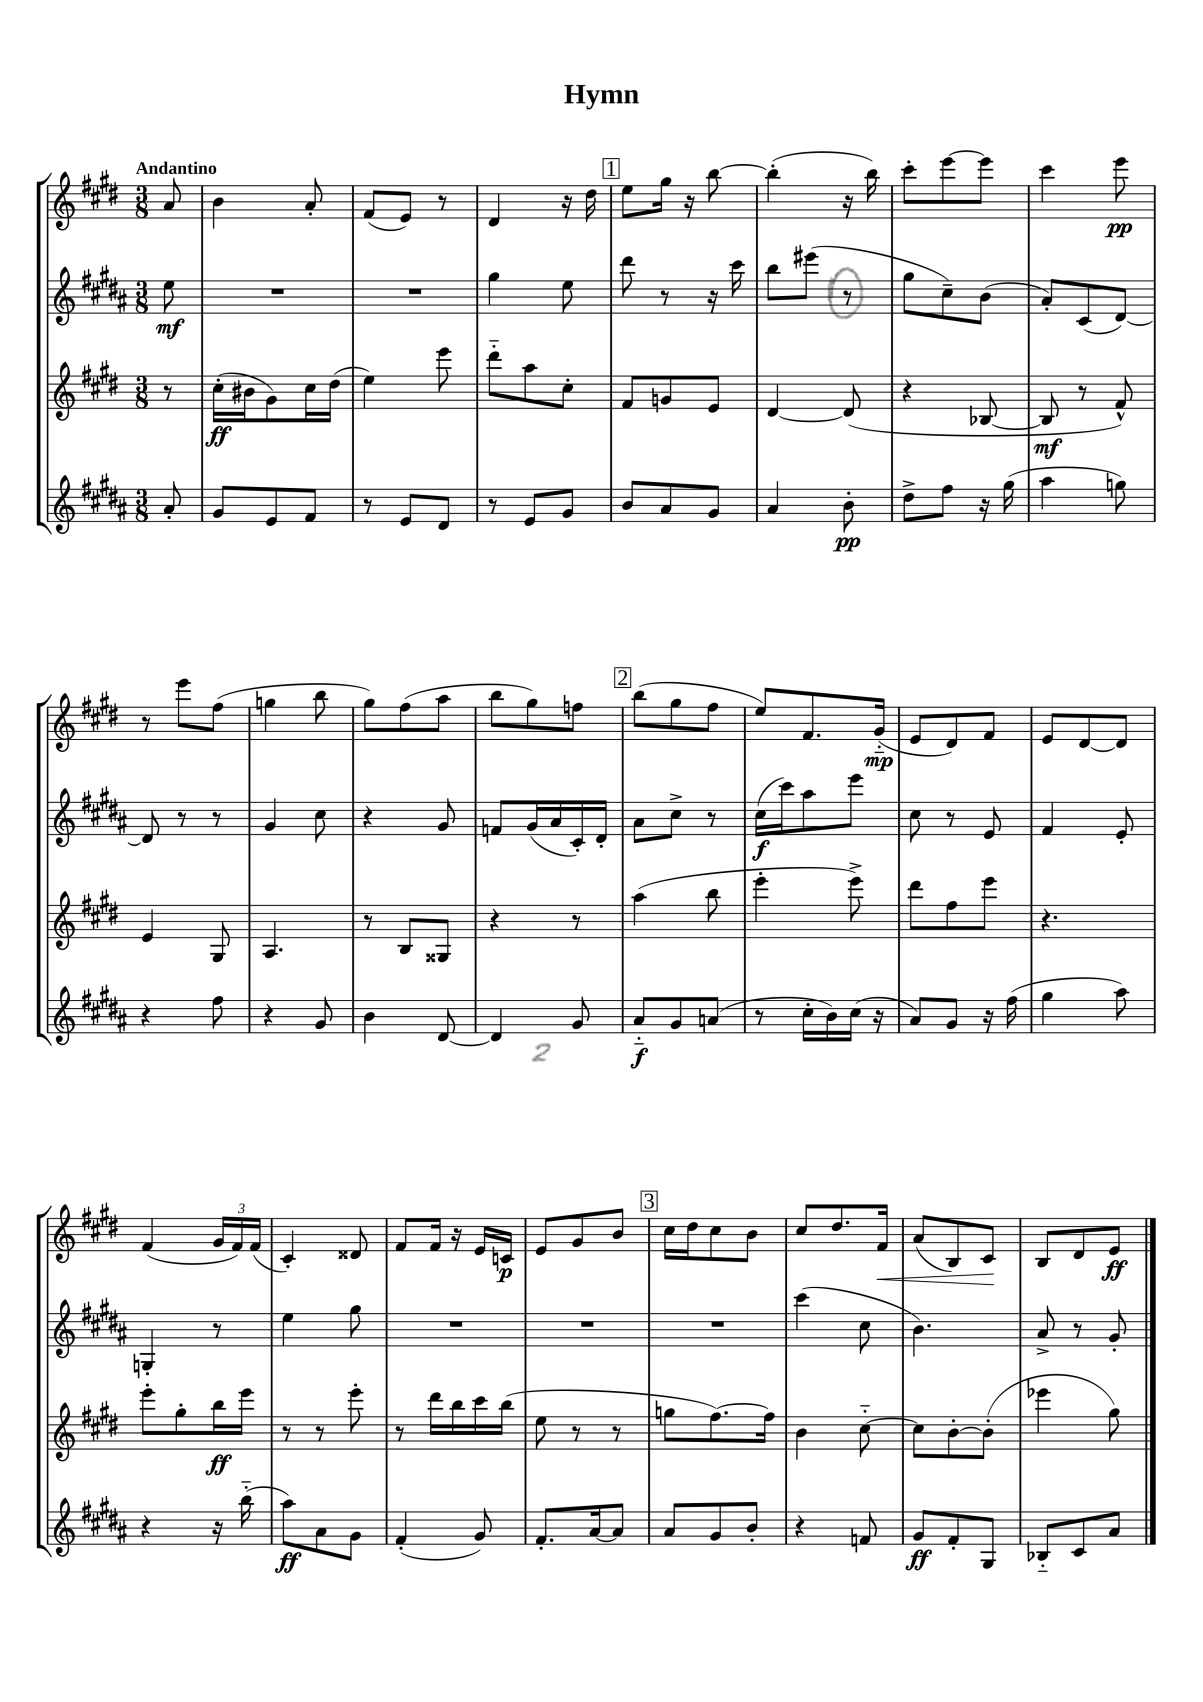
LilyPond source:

\header { title = "Hymn" }
<<
\new StaffGroup <<
\new Staff = "s0" {
    \clef treble \key e \major \numericTimeSignature \time 3/8 \partial 8 \tempo "Andantino"
    a'8 |
    b'4 a'8-. |
    fis'8( e'8) r8 |
    dis'4 r16 dis''16 |
    \mark \markup { \box "1" } e''8 gis''16 r16 b''8~ |
    b''4-.( r16 b''16) |
    cis'''8-. e'''8~ e'''8 |
    cis'''4 e'''8\pp |
    r8 e'''8 fis''8( |
    g''4 b''8 |
    gis''8) fis''8( a''8 |
    b''8 gis''8) f''8 |
    \mark \markup { \box "2" } b''8( gis''8 fis''8 |
    e''8) fis'8. gis'16-_\mp( |
    e'8 dis'8) fis'8 |
    e'8 dis'8~ dis'8 |
    fis'4( \tuplet 3/2 { gis'16 fis'16) fis'16( } |
    cis'4-.) disis'8 |
    fis'8 fis'16 r16 e'16 c'16\p |
    e'8 gis'8 b'8 |
    \mark \markup { \box "3" } cis''16 dis''16 cis''8 b'8 |
    cis''8 dis''8. fis'16\< |
    a'8( b8) cis'8\! |
    b8 dis'8 e'8\ff \bar "|." |
}
\new Staff = "s1" {
    \clef treble \key b \major \numericTimeSignature \time 3/8 \partial 8
    e''8\mf |
    R4. |
    R4. |
    gis''4 e''8 |
    \mark \markup { \box "1" } dis'''8 r8 r16 cis'''16 |
    b''8 eis'''8( r8 |
    gis''8 cis''8--) b'8( |
    ais'8-.) cis'8( dis'8~) |
    dis'8 r8 r8 |
    gis'4 cis''8 |
    r4 gis'8 |
    f'8 gis'16( ais'16 cis'16-.) dis'16-. |
    \mark \markup { \box "2" } ais'8 cis''8-> r8 |
    cis''16\f( cis'''16) ais''8 e'''8 |
    cis''8 r8 e'8 |
    fis'4 e'8-. |
    g4-. r8 |
    e''4 gis''8 |
    R4. |
    R4. |
    \mark \markup { \box "3" } R4. |
    cis'''4( cis''8 |
    b'4.) |
    ais'8-> r8 gis'8-. \bar "|." |
}
\new Staff = "s2" {
    \clef treble \key e \major \numericTimeSignature \time 3/8 \partial 8
    r8 |
    cis''16-.\ff( bis'16 gis'8) cis''16 dis''16( |
    e''4) e'''8 |
    dis'''8-_ a''8 cis''8-. |
    \mark \markup { \box "1" } fis'8 g'8 e'8 |
    dis'4~ dis'8( |
    r4 bes8~ |
    bes8\mf r8 fis'8-^) |
    e'4 gis8 |
    a4. |
    r8 b8 gisis8 |
    r4 r8 |
    \mark \markup { \box "2" } a''4( b''8 |
    e'''4-. e'''8->) |
    dis'''8 fis''8 e'''8 |
    r4. |
    e'''8-. gis''8-. b''16\ff e'''16 |
    r8 r8 e'''8-. |
    r8 dis'''16 b''16 cis'''16 b''16( |
    e''8 r8 r8 |
    \mark \markup { \box "3" } g''8 fis''8.~) fis''16 |
    b'4 cis''8~-_ |
    cis''8 b'8~-. b'8-.( |
    ees'''4 gis''8) \bar "|." |
}
\new Staff = "s3" {
    \clef treble \key b \major \numericTimeSignature \time 3/8 \partial 8
    ais'8-. |
    gis'8 e'8 fis'8 |
    r8 e'8 dis'8 |
    r8 e'8 gis'8 |
    \mark \markup { \box "1" } b'8 ais'8 gis'8 |
    ais'4 b'8-.\pp |
    dis''8-> fis''8 r16 gis''16( |
    ais''4 g''8) |
    r4 fis''8 |
    r4 gis'8 |
    b'4 dis'8~ |
    dis'4 gis'8 |
    \mark \markup { \box "2" } ais'8-_\f gis'8 a'8( |
    r8 cis''16-. b'16) cis''16( r16 |
    ais'8) gis'8 r16 fis''16( |
    gis''4 ais''8) |
    r4 r16 b''16-_( |
    ais''8\ff) ais'8 gis'8 |
    fis'4-.( gis'8) |
    fis'8.-. ais'16~ ais'8 |
    \mark \markup { \box "3" } ais'8 gis'8 b'8-. |
    r4 f'8 |
    gis'8\ff fis'8-. gis8 |
    bes8-_ cis'8 ais'8 \bar "|." |
}
>>
>>
\layout { \context { \Score \remove "Bar_number_engraver" } }
